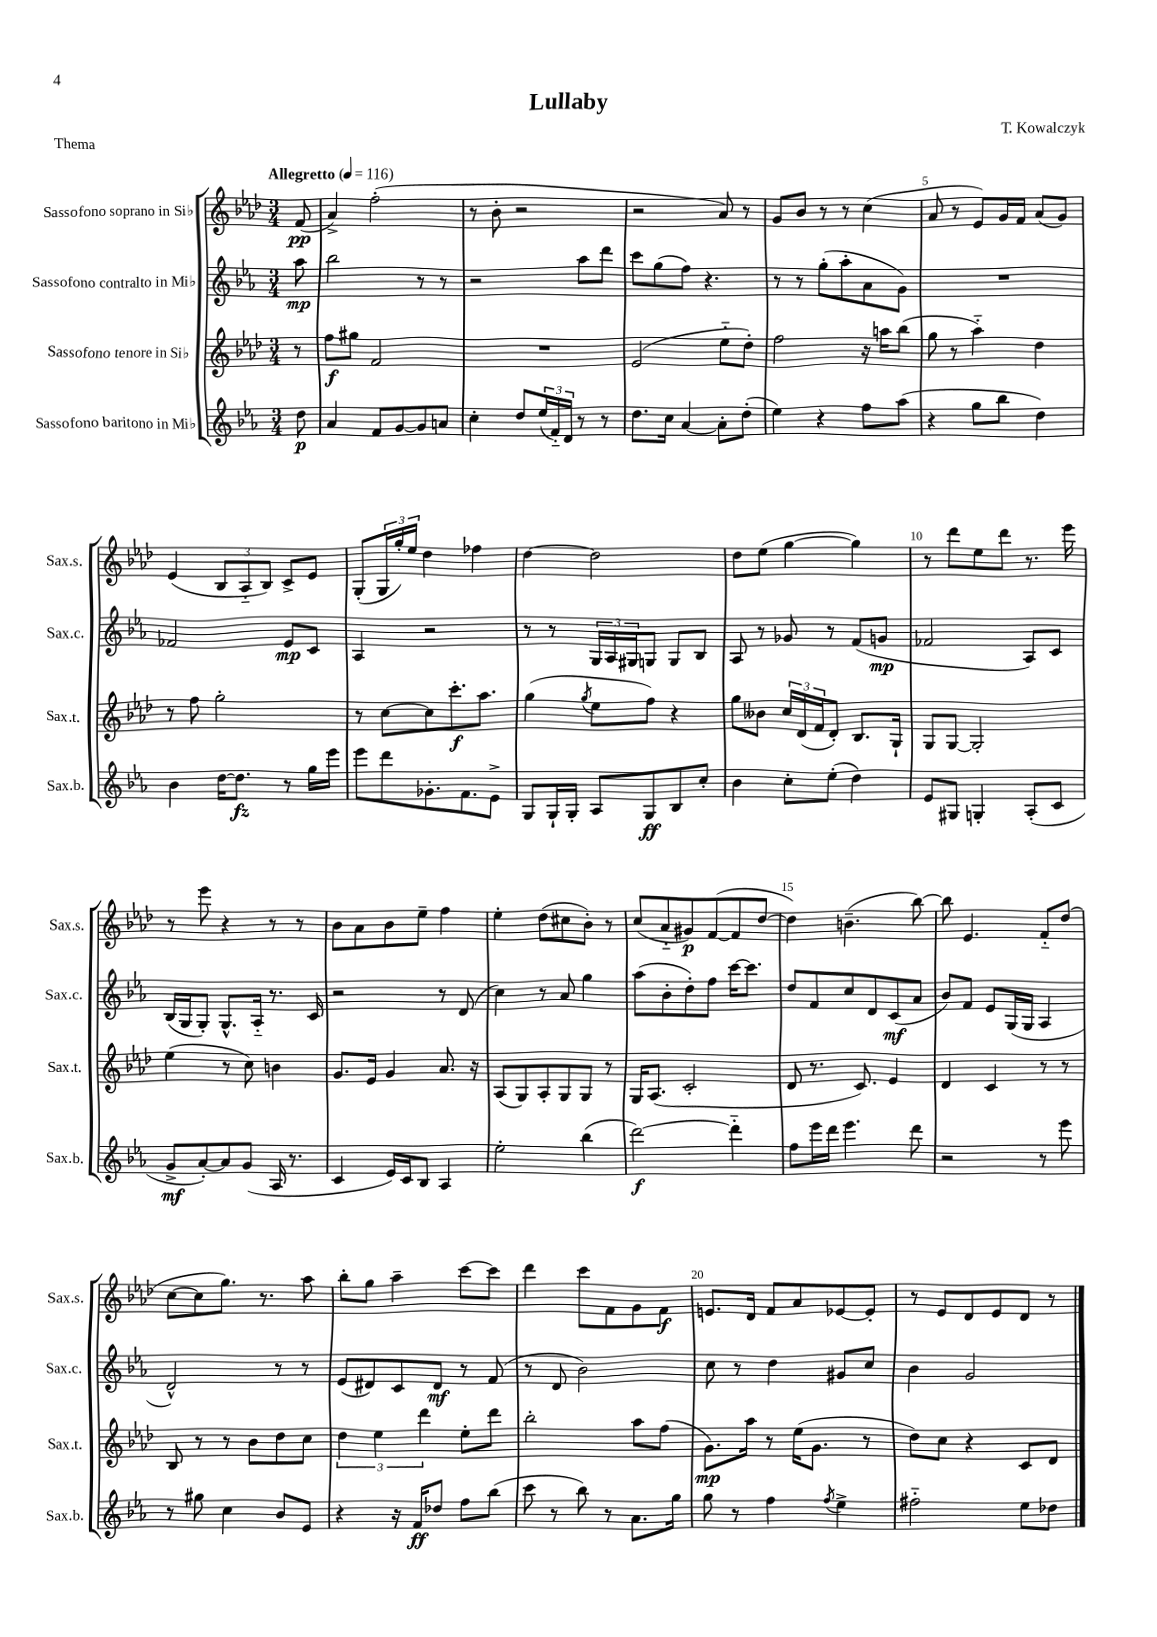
\header { title = "Lullaby" composer = "T. Kowalczyk" piece = "Thema" }
<<
\new StaffGroup <<
\new Staff = "s0" \with { instrumentName = "Sassofono soprano in Sib" shortInstrumentName = "Sax.s." } {
    \clef treble \key aes \major \numericTimeSignature \time 3/4 \partial 8 \tempo "Allegretto" 4 = 116
    f'8\pp( |
    aes'4->) f''2-.( |
    r8 bes'8-. r2 |
    r2 aes'8) r8 |
    g'8 bes'8 r8 r8 c''4( |
    aes'8 r8 ees'8) g'16 f'16 aes'8( g'8) |
    ees'4( \tuplet 3/2 { bes8 aes8-_ bes8) } c'8-> ees'8 |
    g8-.( \tuplet 3/2 { g16 g''16-.) ees''16 } des''4 fes''4 |
    des''4~ des''2 |
    des''8 ees''8( g''4~ g''4) |
    r8 des'''8 ees''8 des'''8 r8. ees'''16 |
    r8 ees'''8 r4 r8 r8 |
    bes'8 aes'8 bes'8 ees''8-- f''4 |
    ees''4-. des''8( cis''8 bes'8-.) r8 |
    c''8( aes'8-_ gis'8\p) f'8~( f'8 des''8~ |
    des''4) b'4.--( bes''8~) |
    bes''8 ees'4. f'8-_ des''8( |
    c''8~ c''8 g''8.) r8. aes''8 |
    bes''8-. g''8 aes''4-- c'''8~ c'''8 |
    des'''4 c'''8 f'8 g'8 f'8\f |
    e'8. des'16 f'8 aes'8 ees'8~ ees'8-. |
    r8 ees'8 des'8 ees'8 des'8 r8 \bar "|." |
}
\new Staff = "s1" \with { instrumentName = "Sassofono contralto in Mib" shortInstrumentName = "Sax.c." } {
    \clef treble \key ees \major \numericTimeSignature \time 3/4 \partial 8
    aes''8\mp |
    bes''2 r8 r8 |
    r2 aes''8 d'''8 |
    c'''8 g''8( f''8) r4. |
    r8 r8 g''8-.( aes''8-. aes'8 g'8) |
    R2. |
    fes'2 ees'8\mp c'8 |
    aes4 r2 |
    r8 r8 \tuplet 3/2 { g16 aes16 gis16 } g8 g8 bes8 |
    aes8 r8 ges'8 r8 f'8( g'8\mp |
    fes'2 aes8) c'8 |
    bes16( g16 g8-.) g8.-^ aes16-_ r8. c'16 |
    r2 r8 d'8( |
    c''4) r8 aes'8 g''4 |
    aes''8( bes'8-. d''8-.) f''8 c'''16~ c'''8. |
    d''8 f'8 c''8 d'8 c'8\mf( aes'8 |
    bes'8) f'8 ees'8 g16( g16 aes4 |
    d'2-^) r8 r8 |
    ees'8( dis'8) c'8 dis'8\mf r8 f'8( |
    r8 d'8 bes'2) |
    c''8 r8 d''4 gis'8 c''8 |
    bes'4 g'2 \bar "|." |
}
\new Staff = "s2" \with { instrumentName = "Sassofono tenore in Sib" shortInstrumentName = "Sax.t." } {
    \clef treble \key aes \major \numericTimeSignature \time 3/4 \partial 8
    r8 |
    f''8\f gis''8 f'2 |
    R2. |
    ees'2( ees''8-_ des''8-.) |
    f''2 r16 a''16 bes''8( |
    g''8 r8 aes''4-_) des''4 |
    r8 f''8 g''2-. |
    r8 c''8~ c''8 c'''8.-.\f aes''8. |
    g''4( \acciaccatura { g''8 } ees''8 f''8) r4 |
    g''8 beses'8 \tuplet 3/2 { c''16 des'16( f'16 } des'8-.) bes8. g16-! |
    g8 g8~ g2-. |
    ees''4( r8 c''8) b'4 |
    g'8. ees'16 g'4 aes'8. r16 |
    aes8( g8) aes8-. g8 g8 r8 |
    g16 aes8.( c'2-. |
    des'8 r8. c'8.) ees'4 |
    des'4 c'4 r8 r8 |
    bes8 r8 r8 bes'8 des''8 c''8 |
    \tuplet 3/2 { des''4 ees''4 des'''4 } ees''8-. des'''8 |
    bes''2-. aes''8 f''8( |
    g'8.\mp) aes''16 r8 ees''16( g'8. r8 |
    des''8) c''8 r4 c'8 des'8 \bar "|." |
}
\new Staff = "s3" \with { instrumentName = "Sassofono baritono in Mib" shortInstrumentName = "Sax.b." } {
    \clef treble \key ees \major \numericTimeSignature \time 3/4 \partial 8
    d''8\p |
    aes'4 f'8 g'8~ g'8 a'8 |
    c''4-. d''8 \tuplet 3/2 { ees''16( f'16-_) d'16 } r8 r8 |
    d''8. c''16 aes'4~ aes'8-. d''8-.( |
    ees''4) r4 f''8 aes''8( |
    r4 g''8 bes''8 d''4) |
    bes'4 d''16~ d''8.\fz r8 g''16 ees'''16 |
    ees'''8 d'''8 ges'8.-. f'8. ees'8-> |
    g8 g16-! g16-. aes8 g8\ff bes8 c''8-. |
    bes'4 c''8-. ees''8-.( d''4) |
    ees'8 gis8 g4-. aes8-.( c'8 |
    g'8->\mf aes'8~-.) aes'8 g'8( aes16 r8. |
    c'4 ees'16) c'16 bes8 aes4 |
    ees''2-. bes''4( |
    d'''2~\f) d'''4-_ |
    f''8 ees'''16 d'''16 ees'''4. d'''8 |
    r2 r8 ees'''8 |
    r8 gis''8 c''4 bes'8 ees'8 |
    r4 r16 f'16\ff des''8 f''8 bes''8( |
    c'''8 r8 bes''8) r8 aes'8. g''16 |
    g''8 r8 f''4 \acciaccatura { f''8 } ees''4-> |
    fis''2-_ ees''8 des''8 \bar "|." |
}
>>
>>
\layout { \context { \Score \override BarNumber.break-visibility = ##(#f #t #t) barNumberVisibility = #(every-nth-bar-number-visible 5) } }
